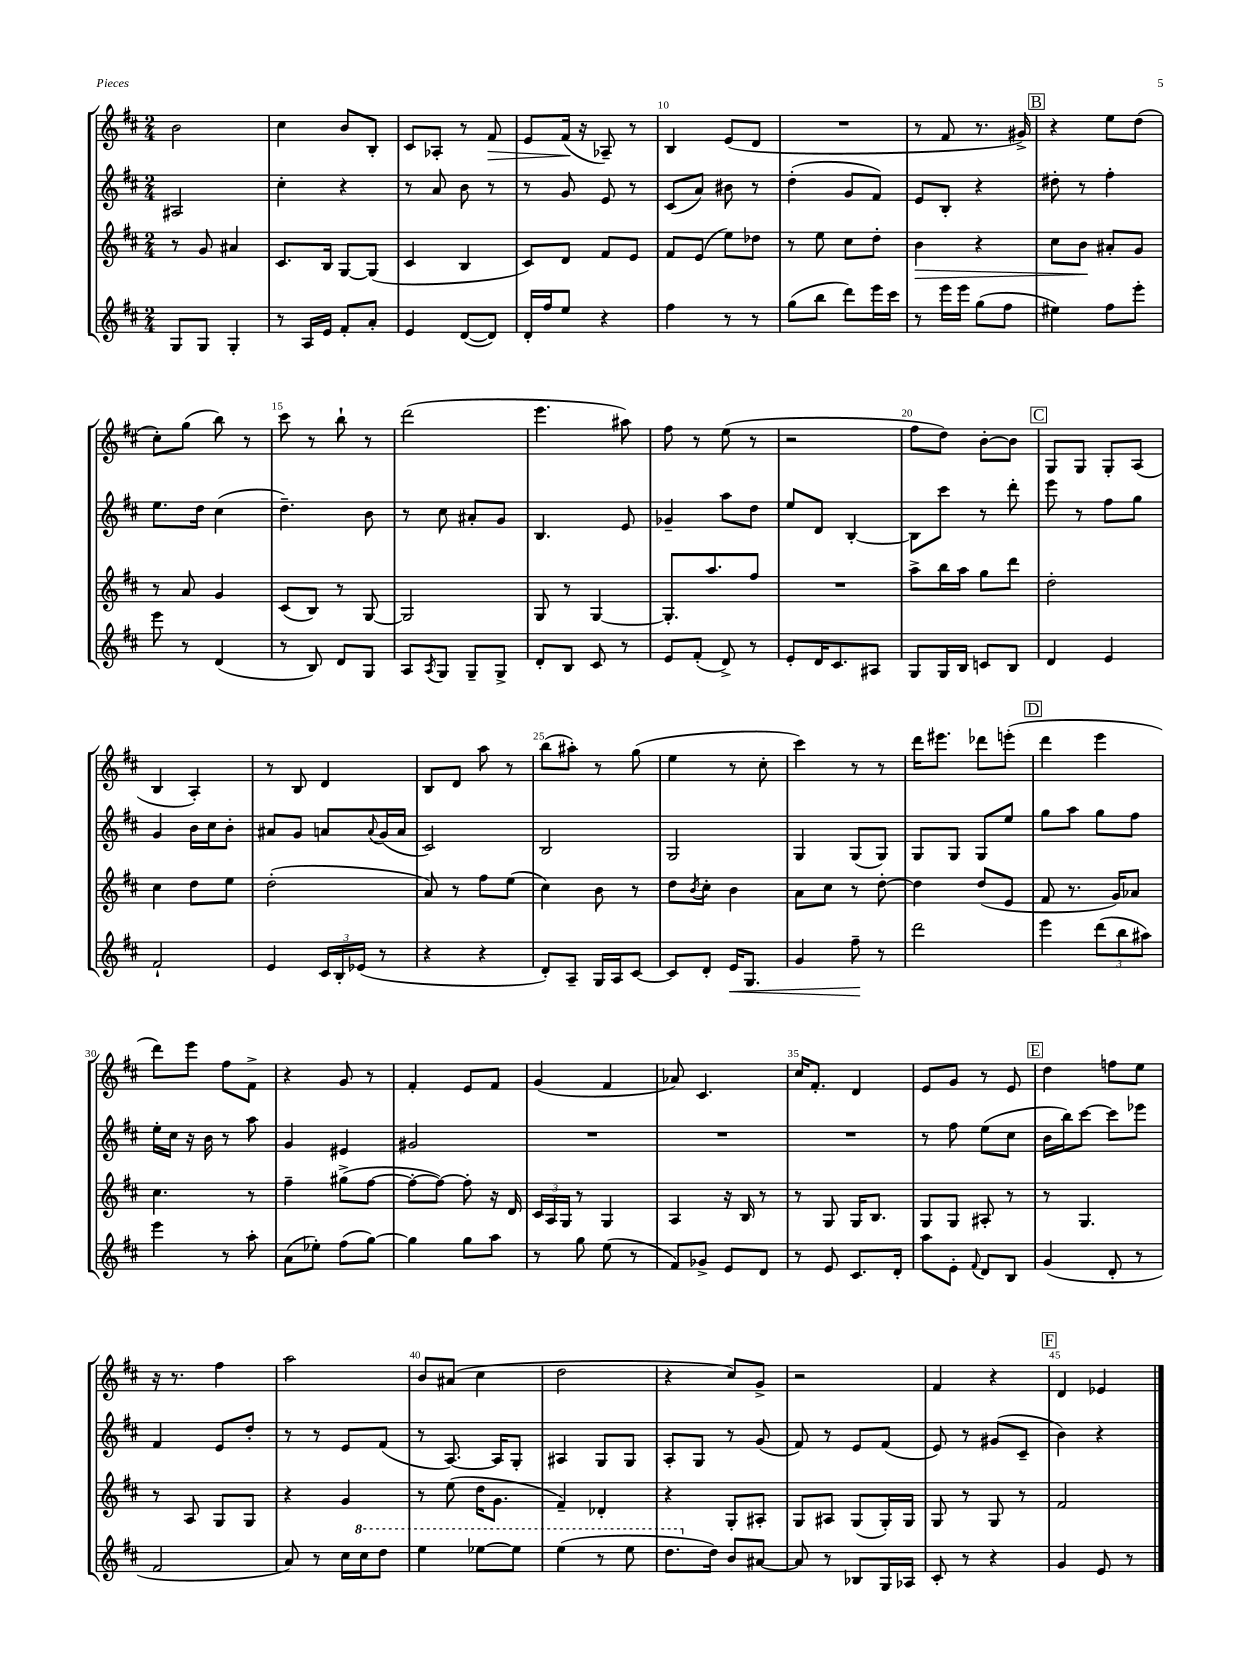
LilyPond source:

<<
\new StaffGroup <<
\new Staff = "s0" {
    \clef treble \key d \major \numericTimeSignature \time 2/4
    b'2 |
    cis''4 b'8 b8-. |
    cis'8 aes8-. r8 fis'8\> |
    e'8 fis'16\!( r16 aes8--) r8 |
    b4 e'8( d'8 |
    R2 |
    r8 fis'8 r8. gis'16->) |
    \mark \markup { \box "B" } r4 e''8 d''8( |
    cis''8-.) g''8( b''8) r8 |
    cis'''8 r8 b''8-! r8 |
    d'''2( |
    e'''4. ais''8) |
    fis''8 r8 e''8( r8 |
    r2 |
    fis''8 d''8) b'8~-. b'8 |
    \mark \markup { \box "C" } g8 g8 g8-. a8( |
    b4 a4-.) |
    r8 b8 d'4 |
    b8 d'8 a''8 r8 |
    b''8( ais''8-.) r8 g''8( |
    e''4 r8 cis''8-. |
    cis'''4) r8 r8 |
    d'''16 eis'''8. des'''8 e'''8-.( |
    \mark \markup { \box "D" } d'''4 e'''4 |
    d'''8) e'''8 fis''8 fis'8-> |
    r4 g'8 r8 |
    fis'4-. e'8 fis'8 |
    g'4( fis'4 |
    aes'8) cis'4. |
    cis''16 fis'8.-. d'4 |
    e'8 g'8 r8 e'8 |
    \mark \markup { \box "E" } d''4 f''8 e''8 |
    r16 r8. fis''4 |
    a''2 |
    b'8 ais'8( cis''4 |
    d''2 |
    r4 cis''8) g'8-> |
    r2 |
    fis'4 r4 |
    \mark \markup { \box "F" } d'4 ees'4 \bar "|." |
}
\new Staff = "s1" {
    \clef treble \key d \major \numericTimeSignature \time 2/4
    ais2 |
    cis''4-. r4 |
    r8 a'8 b'8 r8 |
    r8 g'8 e'8 r8 |
    cis'8( a'8) bis'8 r8 |
    d''4-.( g'8 fis'8) |
    e'8 b8-. r4 |
    \mark \markup { \box "B" } dis''8-. r8 fis''4-. |
    e''8. d''16 cis''4( |
    d''4.--) b'8 |
    r8 cis''8 ais'8-. g'8 |
    b4. e'8 |
    ges'4-- a''8 d''8 |
    e''8 d'8 b4~-. |
    b8 cis'''8 r8 d'''8-. |
    \mark \markup { \box "C" } e'''8 r8 fis''8 g''8 |
    g'4 b'16 cis''16 b'8-. |
    ais'8 g'8 a'8 \appoggiatura { a'8 } g'16( a'16 |
    cis'2) |
    b2 |
    g2 |
    g4 g8( g8) |
    g8 g8 g8 e''8 |
    \mark \markup { \box "D" } g''8 a''8 g''8 fis''8 |
    e''16-. cis''16 r16 b'16 r8 a''8 |
    g'4 eis'4 |
    gis'2 |
    R2 |
    R2 |
    R2 |
    r8 fis''8 e''8( cis''8 |
    \mark \markup { \box "E" } b'16 b''16) cis'''8~ cis'''8 ees'''8 |
    fis'4 e'8 d''8-. |
    r8 r8 e'8 fis'8( |
    r8 a8.~) a16 g8-. |
    ais4 g8 g8 |
    a8-. g8 r8 g'8( |
    fis'8) r8 e'8 fis'8( |
    e'8) r8 gis'8( cis'8-- |
    \mark \markup { \box "F" } b'4) r4 \bar "|." |
}
\new Staff = "s2" {
    \clef treble \key d \major \numericTimeSignature \time 2/4
    r8 g'8 ais'4 |
    cis'8. b16 g8~ g8( |
    cis'4 b4 |
    cis'8) d'8 fis'8 e'8 |
    fis'8 e'8( e''8) des''8 |
    r8 e''8 cis''8 d''8-. |
    b'4\> r4 |
    \mark \markup { \box "B" } cis''8 b'8\! ais'8-. g'8 |
    r8 a'8 g'4 |
    cis'8( b8) r8 g8~ |
    g2 |
    g8 r8 g4~ |
    g8.-. a''8. fis''8 |
    R2 |
    a''8-> b''16 a''16 g''8 d'''8 |
    \mark \markup { \box "C" } d''2-. |
    cis''4 d''8 e''8 |
    d''2-.( |
    a'8) r8 fis''8 e''8( |
    cis''4) b'8 r8 |
    d''8 \acciaccatura { b'8 } cis''8-. b'4 |
    a'8 cis''8 r8 d''8~-. |
    d''4 d''8( e'8 |
    \mark \markup { \box "D" } fis'8 r8. g'16) aes'8 |
    cis''4. r8 |
    fis''4-- gis''8->( fis''8~ |
    fis''8~-. fis''8~) fis''8-. r16 d'16 |
    \tuplet 3/2 { cis'16 a16 g16 } r8 g4 |
    a4 r16 b16 r8 |
    r8 g8 g16 b8. |
    g8 g8 ais8-. r8 |
    \mark \markup { \box "E" } r8 g4. |
    r8 a8 g8 g8 |
    r4 g'4 |
    r8 e''8( d''16 g'8. |
    fis'4--) des'4-. |
    r4 g8-. ais8-. |
    g8 ais8 g8( g16-.) g16 |
    g8 r8 g8 r8 |
    \mark \markup { \box "F" } fis'2 \bar "|." |
}
\new Staff = "s3" {
    \clef treble \key d \major \numericTimeSignature \time 2/4
    g8 g8 g4-. |
    r8 a16 e'16 fis'8-. a'8-. |
    e'4 d'8~( d'8) |
    d'16-. fis''16 e''8 r4 |
    fis''4 r8 r8 |
    g''8( b''8 d'''8) e'''16 cis'''16 |
    r8 e'''16 e'''16 g''8( fis''8 |
    \mark \markup { \box "B" } eis''4) fis''8 e'''8-. |
    e'''8 r8 d'4( |
    r8 b8) d'8 g8 |
    a8 \acciaccatura { a8 } g8 g8-- g8-> |
    d'8-. b8 cis'8 r8 |
    e'8 fis'8-.( d'8->) r8 |
    e'8-. d'16 cis'8. ais8 |
    g8 g16 b16 c'8 b8 |
    \mark \markup { \box "C" } d'4 e'4 |
    fis'2-! |
    e'4 \tuplet 3/2 { cis'16 b16-. ees'16( } r8 |
    r4 r4 |
    d'8-.) a8-- g16 a16 cis'8~ |
    cis'8 d'8-. e'16\< g8. |
    g'4 fis''8--\! r8 |
    d'''2 |
    \mark \markup { \box "D" } e'''4 \tuplet 3/2 { d'''8( b''8 ais''8) } |
    e'''4 r8 a''8-. |
    a'8( ees''8-.) fis''8( g''8~) |
    g''4 g''8 a''8 |
    r8 g''8 e''8( r8 |
    fis'8) ges'8-> e'8 d'8 |
    r8 e'8 cis'8. d'16-. |
    a''8 e'8-. \appoggiatura { fis'8 } d'8 b8 |
    \mark \markup { \box "E" } g'4( d'8-. r8 |
    fis'2 |
    a'8) r8 cis''16 \ottava #1 cis'''16 d'''8 |
    e'''4 ees'''8~ ees'''8 |
    e'''4( r8 e'''8 |
    d'''8. \ottava #0 d''16) b'8 ais'8~ |
    ais'8 r8 bes8 g16 aes16 |
    cis'8-. r8 r4 |
    \mark \markup { \box "F" } g'4 e'8 r8 \bar "|." |
}
>>
>>
\layout { \context { \Score currentBarNumber = #6 \override BarNumber.break-visibility = ##(#f #t #t) barNumberVisibility = #(every-nth-bar-number-visible 5) } }
